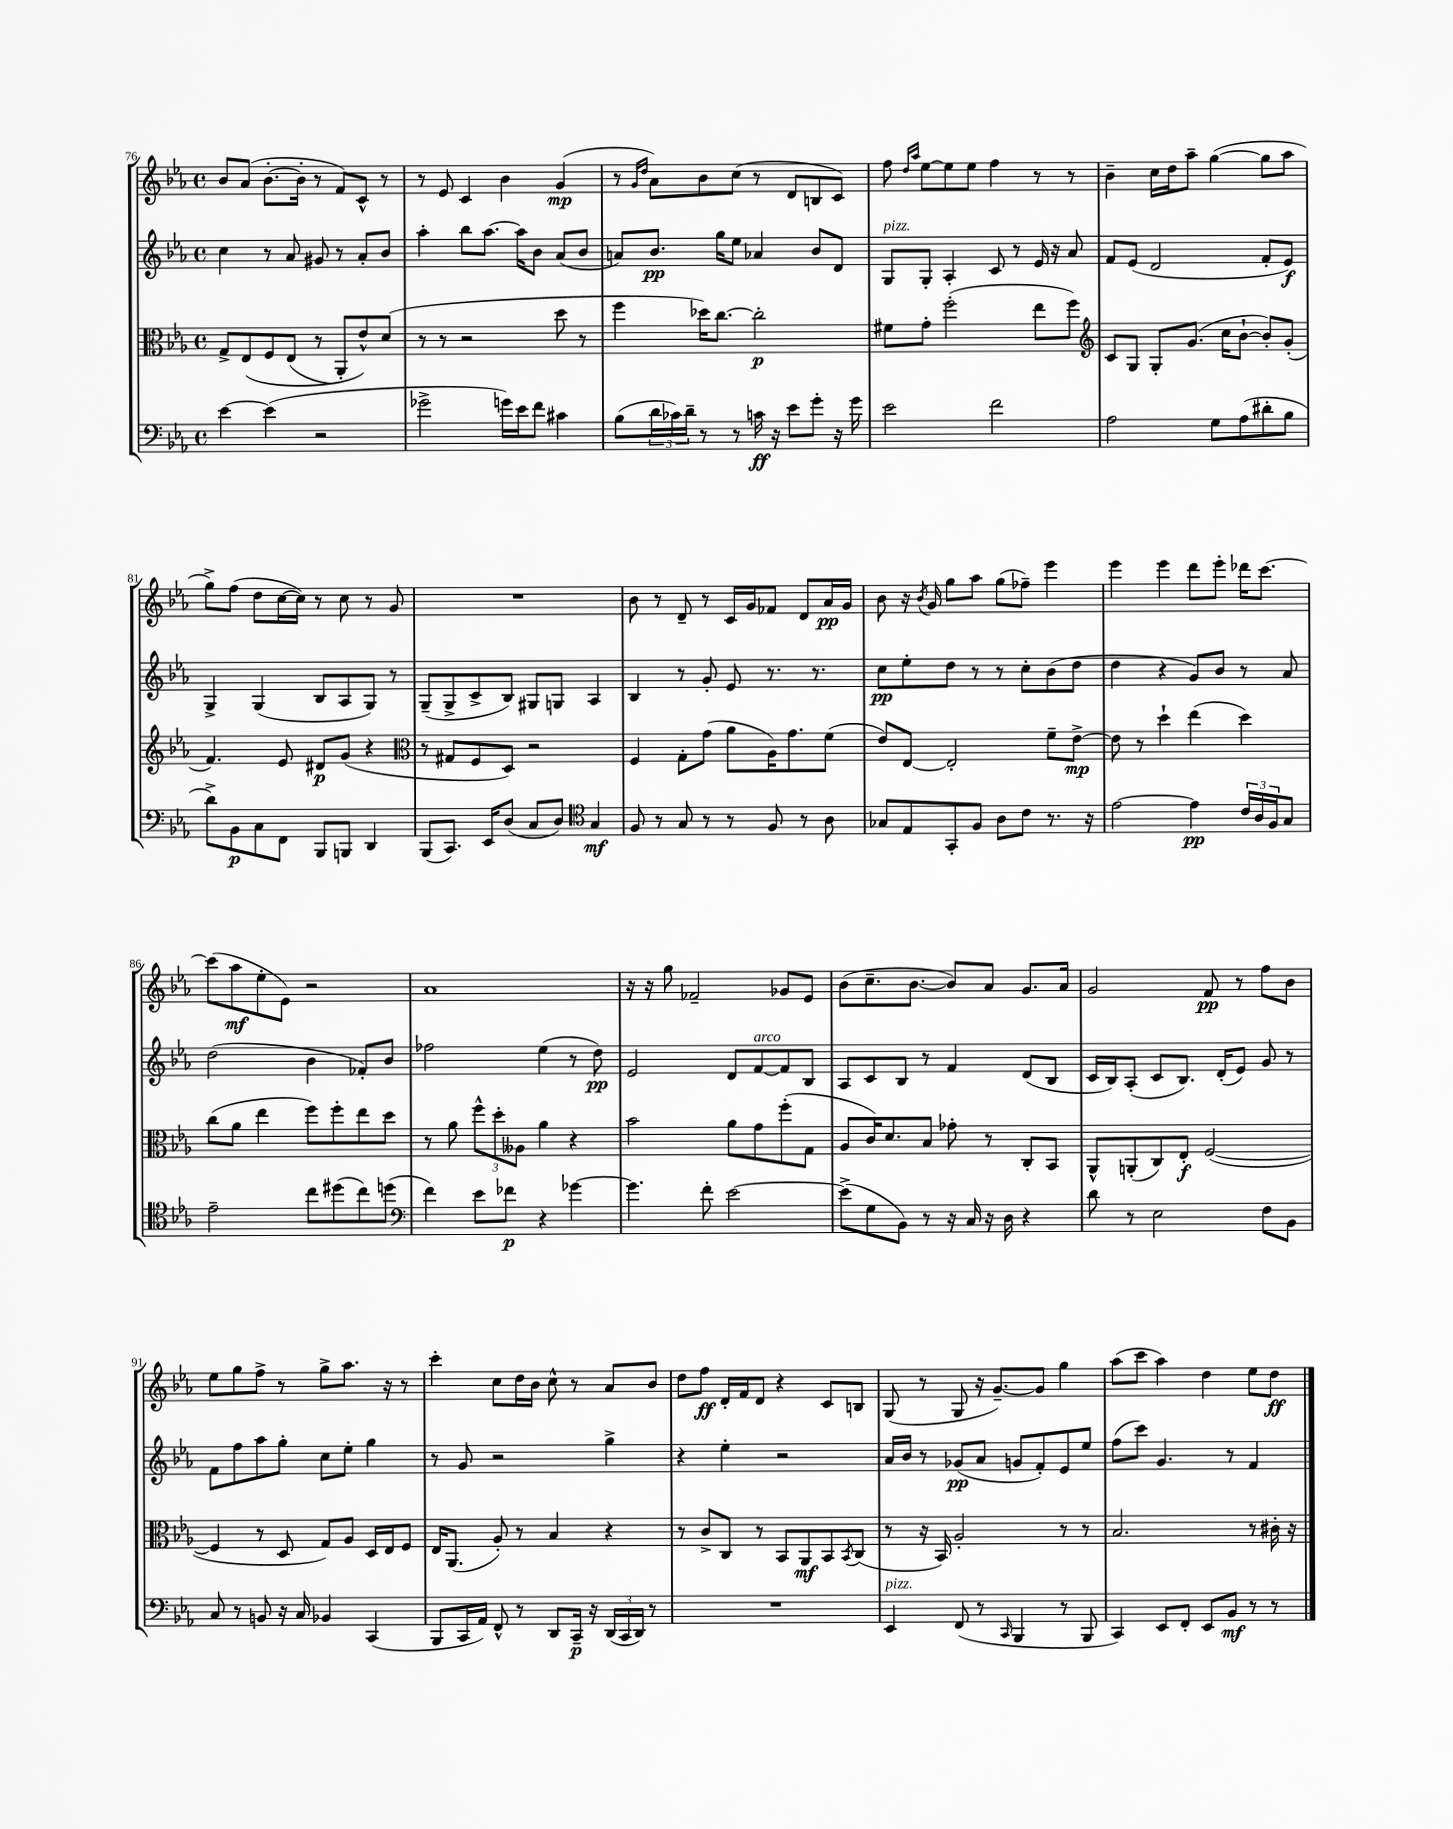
<<
\new StaffGroup <<
\new Staff = "s0" {
    \clef treble \key ees \major \defaultTimeSignature \time 4/4
    bes'8 aes'8( bes'8.~-. bes'16-. r8 f'8) c'8-^ r8 |
    r8 ees'8 c'4 bes'4 g'4\mp( |
    r8 \grace { g'16 d''16 } aes'8) bes'8 c''8( r8 d'8 b8 c'8) |
    f''8 \grace { d''16 aes''16 } ees''8~ ees''8 ees''8 f''4 r8 r8 |
    bes'4-- c''16 d''16 aes''8-- g''4~( g''8 aes''8 |
    g''8->) f''8( d''8 c''16~ c''16) r8 c''8 r8 g'8 |
    R1 |
    bes'8 r8 d'8-- r8 c'16 g'16 fes'8 d'8 aes'16\pp g'16 |
    bes'8 r16 \acciaccatura { bes'8 } g'16 g''8 aes''8 g''8( fes''8--) ees'''4 |
    ees'''4 ees'''4 d'''8 ees'''8-. des'''16 c'''8.~ |
    c'''8( aes''8\mf ees''8-. ees'8) r2 |
    aes'1 |
    r16 r16 g''8 fes'2-- ges'8 ees'8 |
    bes'8( c''8.-- bes'8.~ bes'8) aes'8 g'8. aes'16 |
    g'2 f'8\pp r8 f''8 bes'8 |
    ees''8 g''8 f''8-> r8 g''8-> aes''8. r16 r8 |
    c'''4-. c''8 d''16 bes'16 c''8-^ r8 aes'8 bes'8 |
    d''8 f''8\ff d'16-. f'16 d'8 r4 c'8 b8 |
    g8( r8 g8 r16 g'8.~--) g'8 g''4 |
    aes''8( c'''8 aes''4) d''4 ees''8 d''8\ff \bar "|." |
}
\new Staff = "s1" {
    \clef treble \key ees \major \defaultTimeSignature \time 4/4
    c''4 r8 aes'8 gis'8 r8 aes'8-. bes'8 |
    aes''4-. bes''8 aes''8.~ aes''16 bes'8 aes'8( bes'8 |
    a'8) bes'8.\pp g''16 ees''8 aes'4 bes'8 d'8 |
    g8^\markup { \italic "pizz." } g8-. aes4-. c'8 r8 ees'16 r16 aes'8 |
    f'8 ees'8( d'2 f'8-. ees'8\f) |
    g4-> g4( bes8 aes8 g8) r8 |
    g8--( g8-> c'8-> bes8) gis8 g8 aes4 |
    bes4 r8 g'8-. ees'8 r8. r8. |
    c''8\pp ees''8-. d''8 r8 r8 c''8-. bes'8( d''8 |
    d''4 r4 g'8) bes'8 r8 aes'8 |
    d''2( bes'4 fes'8-.) bes'8 |
    fes''2 ees''4( r8 d''8\pp) |
    ees'2 d'8 f'8~^\markup { \italic "arco" } f'8 bes8 |
    aes8 c'8 bes8 r8 f'4 d'8( bes8 |
    c'16 bes16) aes8-.( c'8 bes8.) d'16-.( ees'8) g'8 r8 |
    f'8 f''8 aes''8 g''8-. c''8 ees''8-. g''4 |
    r8 g'8 r2 g''4-> |
    r4 ees''4-. r2 |
    aes'16 bes'16 r8 ges'8\pp( aes'8 g'8 f'8-.) ees'8 ees''8 |
    f''8( c'''8) g'4. r8 f'4 \bar "|." |
}
\new Staff = "s2" {
    \clef alto \key ees \major \defaultTimeSignature \time 4/4
    g8-> ees8\( f8 ees8( r8 aes,8-.) ees'8-^\) d'8( |
    r8 r8 r2 d''8 r8 |
    f''4 des''16) c''8.~ c''2-.\p |
    fis'8 g'8-. f''2-.( ees''8 f''8) |
    \clef treble c'8 g8 g8-. g'8.( c''16 bes'8~-! bes'8-.) g'8-.( |
    f'4.) ees'8 dis'8\p g'8( r4 |
    \clef alto r8 gis8 f8 d8) r2 |
    f4 g8-. g'8( aes'8 aes16) g'8. f'8( |
    ees'8) ees8~ ees2-. f'8-- ees'8~->\mp |
    ees'8 r8 d''4-! ees''4( d''4) |
    c''8( aes'8 ees''4 f''8) f''8-. ees''8 d''8 |
    r8 aes'8 \tuplet 3/2 { f''8-^ d''8-. aeses8 } aes'4 r4 |
    bes'2 aes'8 g'8 f''8-.( g8 |
    aes8 c'16) d'8. bes8 ges'8-. r8 c8-. bes,8 |
    aes,8-^ a,8-.( c8) ees8-.\f f2~( |
    f4 r8 d8 g8) aes8 d16 ees16 f8 |
    ees16 aes,8.( aes8-.) r8 bes4 r4 |
    r8 c'8-> c8 r8 bes,8 aes,8\mf bes,8 \acciaccatura { bes,8 } c8( |
    r8 r16 bes,16) aes2-. r8 r8 |
    bes2. r8 cis'16-. r16 \bar "|." |
}
\new Staff = "s3" {
    \clef bass \key ees \major \defaultTimeSignature \time 4/4
    ees'4~ ees'4( r2 |
    ges'2-> g'16) ees'16 f'8 cis'4 |
    bes8( \tuplet 3/2 { d'16 ces'16) d'16-- } r8 r8 c'16\ff r16 ees'8 g'8-. r16 g'16 |
    ees'2 f'2 |
    aes2 g8 aes8( dis'8-. bes8 |
    d'8->) bes,8\p c8 f,8 bes,,8 b,,8 d,4 |
    bes,,8( c,8.) ees,16 d8( c8 d8) \clef tenor g4\mf |
    f8 r8 g8 r8 r8 f8 r8 aes8 |
    ges8 ees8 g,8-. f8 aes8 c'8 r8. r16 |
    ees'2~ ees'4\pp \tuplet 3/2 { c'16 aes16 f16 } g8 |
    ees'2-- c''8 dis''8( c''8) d''8( |
    \clef bass f'4) ees'8 fes'8\p r4 ges'4~ |
    ges'4. f'8-. ees'2~ |
    ees'8->( g8 bes,8) r8 r16 c16 r16 d16 r4 |
    d'8 r8 ees2 f8 bes,8 |
    c8 r8 b,8 r16 c16 bes,4 c,4( |
    bes,,8 c,16 aes,16) f,8-^ r8 d,8 c,16--\p r16 \tuplet 3/2 { d,16( c,16 d,16) } r8 |
    R1 |
    ees,4^\markup { \italic "pizz." } f,8( r8 \grace { c,16 } bes,,4 r8 bes,,8 |
    c,4) ees,8 f,8-. ees,8 bes,8\mf r8 r8 \bar "|." |
}
>>
>>
\layout { \context { \Score currentBarNumber = #76 } }
